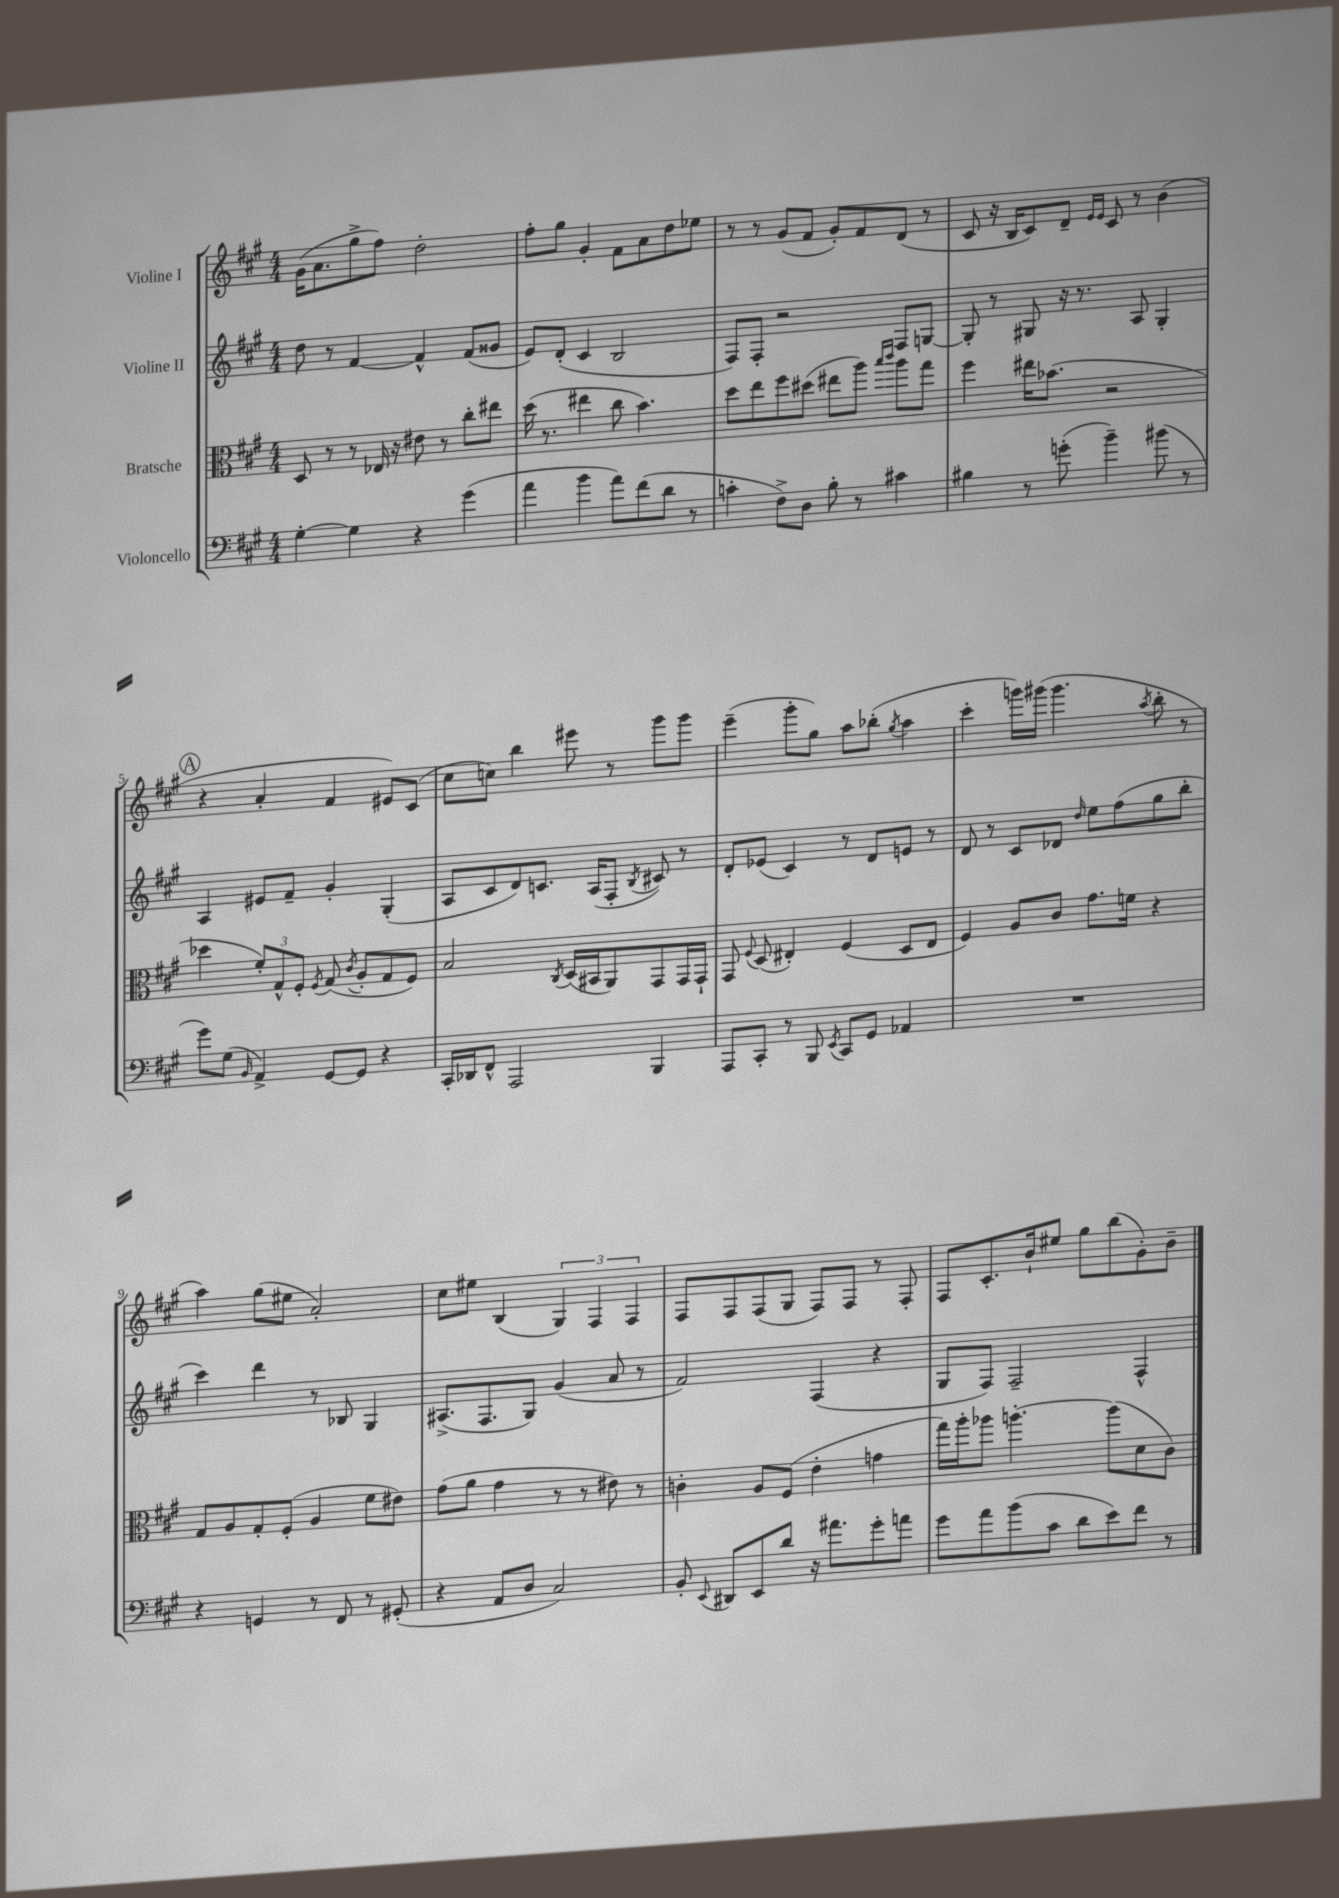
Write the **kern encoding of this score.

**kern	**kern	**kern	**kern
*part4	*part3	*part2	*part1
*staff4	*staff3	*staff2	*staff1
*I"Violoncello	*I"Bratsche	*I"Violine II	*I"Violine I
*clefF4	*clefC3	*clefG2	*clefG2
*k[f#c#g#]	*k[f#c#g#]	*k[f#c#g#]	*k[f#c#g#]
*M4/4	*M4/4	*M4/4	*M4/4
=1	=1	=1	=1
[4G#'\	8D/	8dd\	(16g#\KL
.	.	.	8.a\
.	8r	8r	.
4G#\]	8r	[4f#/	8gg#^\
.	16E-X/	.	8ff#\J)
.	16r	.	.
4r	8e#X\	4f#^^/]	2dd'\
.	8r	.	.
(4g#\	8cc#'\L	(8f#/L	.
.	8ee#X\J	8g##X/J	.
=2	=2	=2	=2
4a\	(16dd\	8e/L)	8ff#'\L
.	8.r	.	.
.	.	(8d'/J	8gg#\J
4b\	4ee#X\	4c#/	4g#'/
8a\L)	8cc#\	2B/	8f#\L
(8f#\	4.b\)	.	8a\
8d\J	.	.	8dd\
8r	.	.	8ee-X\J
=3	=3	=3	=3
4cn'\	8dd\L	8F#/L)	8r
.	8ee\	8F#'/J	8r
8F#^\L)	8ff#\	2r	(8g#/L
8D\J	(8dd#X\J	.	8f#/J
8B'\	8ee#X\L	.	8g#'/L)
8r	8aa\J)	.	8f#/
.	16qqbb/LL	.	.
.	16qqccc#/JJ	.	.
4c#X\	8aa\L	8F#/L	(8d/J
.	8gg#\J	[8Gn/J	8r
=4	=4	=4	=4
4B#X\	4ff#\	8G'/]	8c#/
.	.	8r	16r
.	.	.	16B/KL
8r	16ee#X\KL	8G#X/	8c#/)
.	(8.b-X\J	.	.
(8gn'\	.	16r	8d~/J
.	.	8.r	.
.	.	.	16qqe/LL
.	.	.	16qqe/JJ
4b~\)	2r	.	8c#/
.	.	8A/	8r
(8b#X\	.	4G#'/	(4b\
8r	.	.	.
!!LO:LB:g=z
!!LO:REH:place=s1:t=A
=5	=5	=5	=5
8g#\L)	4dd-X\	4A/	4r
(8G#\J	.	.	.
16qqBB/	.	.	.
4AA^/)	12f#'/L)	8e#X/L	4a'/
.	12G#^^/	.	.
.	.	8f#~/J	.
.	12F#'/J	.	.
.	8qF#/	.	.
[8GG#/L	(8G#/	4g#'/	4f#/
.	8qc#/	.	.
8GG#/J]	8A'/L	.	.
4r	8G#/	(4G#'/	8e#X/L)
.	8F#/J)	.	(8c#/J
=6	=6	=6	=6
16CC#'/LL	2B/	8A/L	8cc#\L
16DD-X/J	.	.	.
8FF#^^/J	.	8c#/	8ccn\J)
2AAA/	.	8d/)	4bb\
.	.	8.cn/J	.
.	8qC#/	.	.
.	(16D/LL	.	8eee#X\
.	16BB#X/J	(16A/KL	.
.	8AA/)	8F#'/J	8r
.	.	8qB/	.
4BBB/	8GG#/	8c#X/)	8ggg#\L
.	16GG#/L	8r	8ggg#\J
.	16GG#`/JJ	.	.
=7	=7	=7	=7
8AAA/L	8GG#/	8d'/L	(4eee~\
.	8qqF#/	.	.
8CC#'/J	(8D/	(8e-X/J	.
8r	4E#X'/)	4c#/)	8ggg#'\L
8BBB/	.	.	8gg#\J)
8qEE/	.	.	.
8CC#/L	(4F#/	8r	8aa\L
8GG#/J	.	8d/L	(8bb-X'\J
.	.	.	8qgg#/
4AA-X/	8D/L	8en/J	4aa\
.	8E#/J	8r	.
=8	=8	=8	=8
1r	4F#/)	8d/	4ccc#'\
.	.	8r	.
.	8A/L	8c#/L	16gggn\LL)
.	.	.	(16ggg#X\JJ
.	8c#/J	8d-X/J	4.ggg#\
.	.	16qqdd/	.
.	8.g#\L	8ee\L	.
.	.	(8ff#\	.
.	16fn\Jk	.	.
.	.	.	8qaa/
.	4r	8gg#\	8bb'\
.	.	8bb'\J	8r
!!LO:LB:g=z
=9	=9	=9	=9
4r	8G#/L	4ccc#\)	4aa\)
.	8A/	.	.
4GGn/	8G#'/	4ddd\	(8gg#\L
.	(8F#'/J	.	8ee#X\J
8r	4A/	8r	2a'/)
8FF#/	.	8B-X/	.
8r	8f#\L	4G#/	.
(8GG#X'/	8e#X\J)	.	.
=10	=10	=10	=10
4r	(8g#\L	(8.A#X^/L	8cc#\L
.	8a\J	.	8ee#X\J
.	.	8.F#/	.
8AA/L	4g#\	.	(4B/
8D/J	.	8G#/J)	.
2C#/)	8r	(4g#/	6G#/)
.	8r	.	.
.	.	.	6F#/
.	8e#X\)	8a/	.
.	.	.	6F#/
.	8r	8r	.
=11	=11	=11	=11
8BB'/	4cn'\	2f#/)	8F#/L
8qqEE/	.	.	.
8DD#X/L	.	.	8F#/
8EE/	8A/L	.	(8F#/
8d/J	(8F#/J	.	8G#/J
16r	4e'\	(4F#/	8F#/L)
8.a#X\L	.	.	.
.	.	.	8F#/J
8g#'\	4gn\	4r	8r
8an\J	.	.	8F#'/
=12	=12	=12	=12
8g#\L	16gg#\LL)	8G#/L	8F#/L
.	16aa'\J	.	.
8a\	8aa-X\J	8F#/J)	8.c#'/
(8b\	[4.aan'\	2F#~/	.
.	.	.	16b`/k
8c#\J	.	.	8ee#X/J
8d\L	.	.	8gg#\L
8e\)	(8aa\L]	.	(8bb\
8f#\J	8d\	4F#^^/	8g#'\)
8r	8c#\J)	.	8b~\J
==	==	==	==
*-	*-	*-	*-
